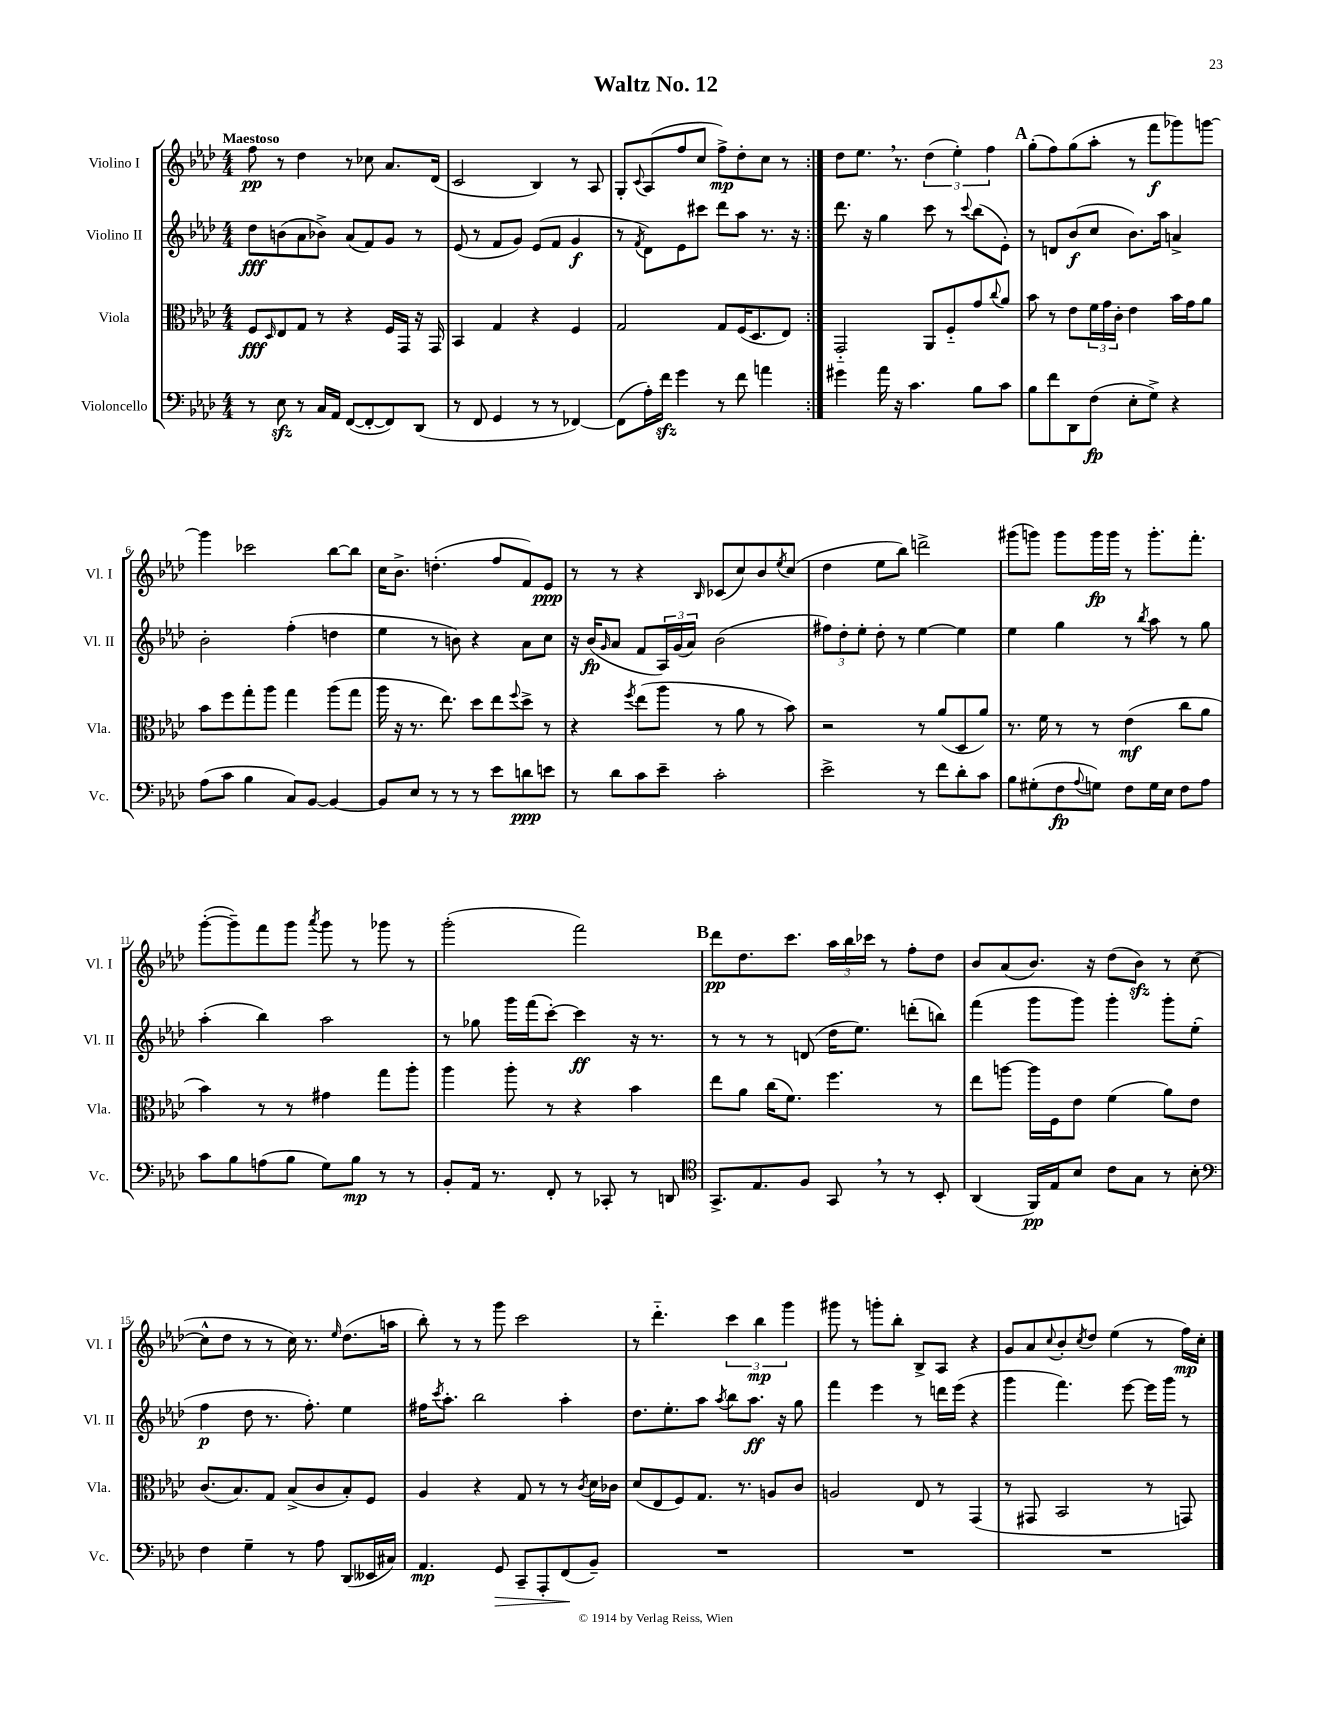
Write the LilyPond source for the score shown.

\header { title = "Waltz No. 12" }
<<
\new StaffGroup <<
\new Staff = "s0" \with { instrumentName = "Violino I" shortInstrumentName = "Vl. I" } {
    \clef treble \key aes \major \numericTimeSignature \time 4/4 \tempo "Maestoso"
    \repeat volta 2 { f''8\pp r8 des''4 r8 ces''8 aes'8. des'16( |
    c'2 bes4) r8 aes8 |
    g8-. \appoggiatura { c'8 } aes8( f''8 c''8 f''8->\mp) des''8-. c''8 r8 | }
    des''8 ees''8. \breathe r8. \tuplet 3/2 { des''4( ees''4-.) f''4 } |
    \mark \markup { \bold "A" } g''8-.( f''8) g''8( aes''8-. r8 f'''8\f ges'''8) g'''8~ |
    g'''4 ces'''2 bes''8~ bes''8 |
    c''16 bes'8.-> d''4.-.( f''8 f'8) ees'8\ppp |
    r8 r8 r4 \grace { bes16 } ces'8( c''8) bes'8 \acciaccatura { ees''8 } c''8( |
    des''4 ees''8 bes''8) d'''2-> |
    gis'''8( g'''8) g'''8 g'''16\fp g'''16 r8 g'''8.-. f'''8.-. |
    g'''8~-.( g'''8--) f'''8 g'''8 \acciaccatura { aes'''8 } g'''8 r8 ges'''8 r8 |
    g'''2-.( f'''2) |
    \mark \markup { \bold "B" } des'''8\pp des''8. c'''8. \tuplet 3/2 { aes''16 bes''16 ces'''16 } r8 f''8-. des''8 |
    bes'8 aes'8( bes'8.) r16 des''8( bes'8\sfz) r8 c''8~( |
    c''8-^ des''8 r8 r8 c''16) r8. \grace { ees''16 } des''8.( a''16 |
    bes''8-.) r8 r8 g'''8 c'''2 |
    r8 des'''4.-_ \tuplet 3/2 { c'''4 bes''4\mp g'''4 } |
    gis'''8 r8 g'''8-. bes''8-. bes8-> aes8 r4 |
    g'8 aes'8 \appoggiatura { c''8 } bes'8-. \acciaccatura { c''8 } des''8 ees''4( r8 f''16\mp) c''16-. \bar "|." |
}
\new Staff = "s1" \with { instrumentName = "Violino II" shortInstrumentName = "Vl. II" } {
    \clef treble \key aes \major \numericTimeSignature \time 4/4
    \repeat volta 2 { des''8\fff b'8( aes'8 bes'8->) aes'8( f'8) g'8 r8 |
    ees'8( r8 f'8 g'8) ees'8( f'8 g'4\f |
    r8 \acciaccatura { f'8 } des'8) ees'8 cis'''8 des'''8 aes''8 r8. r16 | }
    des'''8. r16 g''4 c'''8 r8 \appoggiatura { c'''8 } bes''8( ees'8-.) |
    \mark \markup { \bold "A" } r8 d'8 bes'8\f( c''8 bes'8.) aes''16 a'4-> |
    bes'2-. f''4-.( d''4 |
    ees''4 r8 b'8) r4 aes'8 c''8 |
    r16 bes'16\fp( \grace { g'16 } aes'8 f'8 \tuplet 3/2 { aes16) g'16( aes'16) } bes'2( |
    \tuplet 3/2 { fis''8) des''8-. ees''8-. } des''8-. r8 ees''4~ ees''4 |
    ees''4 g''4 r8 \acciaccatura { bes''8 } aes''8 r8 g''8 |
    aes''4-.( bes''4) aes''2 |
    r8 ges''8 g'''16 f'''16( c'''8~-.) c'''4\ff r16 r8. |
    \mark \markup { \bold "B" } r8 r8 r8 d'8( des''16 ees''8.) d'''8-.( b''8) |
    f'''4( g'''8 g'''8) g'''4-. g'''8-. ees''8-.( |
    f''4\p des''8 r8. f''8.-.) ees''4 |
    fis''16 \acciaccatura { c'''8 } aes''8.-. bes''2 aes''4-. |
    des''8. ees''8.-. aes''8 \acciaccatura { aes''8 } bes''8 aes''8.\ff r16 g''8 |
    f'''4 ees'''4 r8 d'''16 ees'''16( r4 |
    g'''4 f'''4.) ees'''8~ ees'''16 g'''16 r8 \bar "|." |
}
\new Staff = "s2" \with { instrumentName = "Viola" shortInstrumentName = "Vla." } {
    \clef alto \key aes \major \numericTimeSignature \time 4/4
    \repeat volta 2 { f8\fff \grace { des16 } ees8 g8 r8 r4 f16 g,16 r16 g,16 |
    bes,4 g4 r4 f4 |
    g2 g8 f16( des8. ees8) | }
    g,2-_ aes,8 f8-_ g'8 \appoggiatura { c''8 } aes'8 |
    \mark \markup { \bold "A" } bes'8 r8 ees'8 \tuplet 3/2 { f'16 g'16 c'16-. } ees'4 bes'16 g'16 aes'8 |
    bes'8 f''8 g''8-. aes''8 g''4 aes''8( g''8 |
    aes''16 r16 r8. ees''8.) des''8 ees''8 \appoggiatura { f''8 } des''8-> r8 |
    r4 \acciaccatura { f''8 } ees''8( aes''8 r8 aes'8 r8 bes'8) |
    r2 r8 aes'8( des8 aes'8) |
    r8. f'16 r8 r8 ees'4\mf( c''8 aes'8 |
    bes'4) r8 r8 gis'4 g''8 aes''8-. |
    aes''4 aes''8-. r8 r4 bes'4 |
    \mark \markup { \bold "B" } ees''8 aes'8 c''16( f'8.) f''4. r8 |
    ees''8 a''8~ a''16 f16 ees'8 f'4( aes'8) ees'8 |
    c'8.( bes8.) g8 bes8->( c'8 bes8-.) f8 |
    aes4 r4 g8 r8 r8 \acciaccatura { c'8 } des'16 ces'16 |
    des'8( ees8 f8) g8. r8. a8 c'8 |
    a2 ees8 r8 g,4( |
    r8 gis,8 bes,2 r8 g,8) \bar "|." |
}
\new Staff = "s3" \with { instrumentName = "Violoncello" shortInstrumentName = "Vc." } {
    \clef bass \key aes \major \numericTimeSignature \time 4/4
    \repeat volta 2 { r8 ees8\sfz r8 c16 aes,16 f,8~( f,8~-. f,8) des,8( |
    r8 f,8 g,4 r8 r8 fes,4~) |
    fes,8( aes16-.) f'16\sfz g'4 r8 f'8 a'4 | }
    gis'4 aes'16 r16 c'4. bes8 c'8 |
    \mark \markup { \bold "A" } bes8 f'8 des,8 f8\fp( ees8-. g8->) r4 |
    aes8( c'8 bes4 c8) bes,8~ bes,4~ |
    bes,8 ees8 r8 r8 r8 ees'8 d'8\ppp e'8 |
    r8 des'8 c'8 ees'8-- c'2-. |
    ees'2-> r8 f'8 des'8-. c'8 |
    bes8 gis8-.( f8\fp \appoggiatura { aes8 } g8) f8 g16 ees16 f8 aes8 |
    c'8 bes8 a8( bes8 g8) bes8\mp r8 r8 |
    bes,8-. aes,16 r8. f,8-. r8 ces,8-. r8 d,8 |
    \mark \markup { \bold "B" } \clef tenor g,8.-> ees8. f8 g,8 \breathe r8 r8 bes,8-. |
    aes,4( f,16\pp) ees16 bes8 c'8 g8 r8 bes8-. |
    \clef bass f4 g4-- r8 aes8 des,8( eeses,16 cis16) |
    aes,4.\mp g,8\> c,8-- aes,,8-. f,8\!( bes,8--) |
    R1 |
    R1 |
    R1 \bar "|." |
}
>>
>>
